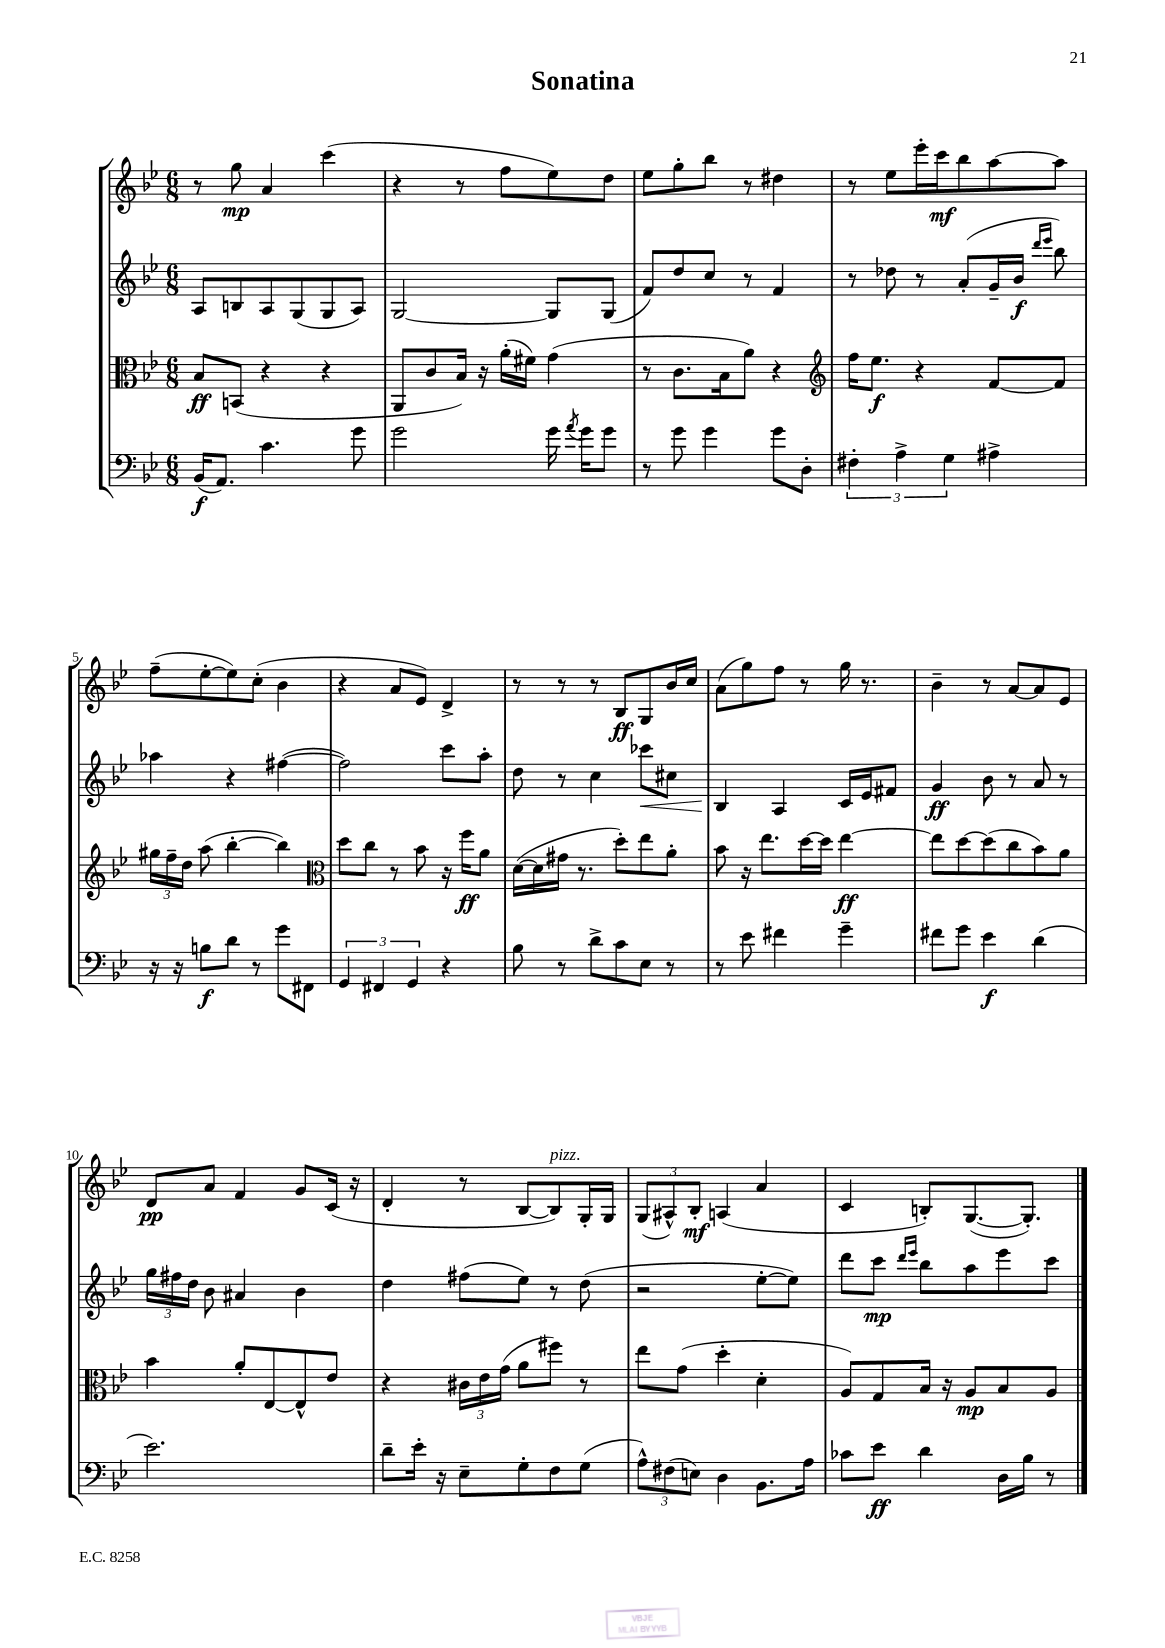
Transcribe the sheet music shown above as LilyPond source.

\header { title = "Sonatina" }
<<
\new StaffGroup <<
\new Staff = "s0" {
    \clef treble \key bes \major \numericTimeSignature \time 6/8
    \autoBeamOff r8 g''8\mp a'4 c'''4( |
    r4 r8 f''8[ ees''8) d''8] |
    ees''8[ g''8-. bes''8] r8 dis''4 |
    r8 ees''8[ ees'''16-. c'''16\mf bes''8 a''8~ a''8] |
    f''8[--( ees''8~-. ees''8) c''8]-.( bes'4 |
    r4 a'8[ ees'8]) d'4-> |
    r8 r8 r8 bes8[\ff g8 bes'16 c''16] |
    a'8[( g''8) f''8] r8 g''16 r8. |
    bes'4-- r8 a'8[~ a'8 ees'8] |
    d'8[\pp a'8] f'4 g'8[ c'16]( r16 |
    d'4-. r8 bes8[~ bes8^\markup { \italic "pizz." }) g16-. g16] |
    \tuplet 3/2 { g8[( ais8-^) bes8]-.\mf } a4( a'4 |
    c'4 b8[-.) g8.~( g8.]-.) \bar "|." |
}
\new Staff = "s1" {
    \clef treble \key bes \major \numericTimeSignature \time 6/8
    \autoBeamOff a8[ b8 a8 g8( g8 a8]) |
    g2~ g8[ g8]( |
    f'8[) d''8 c''8] r8 f'4 |
    r8 des''8 r8 a'8[-.( g'16-- bes'16]\f \grace { d'''16[ ees'''16] } bes''8) |
    aes''4 r4 fis''4~( |
    fis''2) c'''8[ a''8]-. |
    d''8 r8 c''4 ces'''8[\< cis''8] |
    bes4\! a4 c'16[ ees'16 fis'8] |
    g'4\ff bes'8 r8 a'8 r8 |
    \tuplet 3/2 { g''16[ fis''16 d''16] } bes'8 ais'4 bes'4 |
    d''4 fis''8[( ees''8]) r8 d''8( |
    r2 ees''8[~-. ees''8]) |
    d'''8[ c'''8]\mp \grace { d'''16[ ees'''16] } bes''8[ a''8 ees'''8 c'''8] \bar "|." |
}
\new Staff = "s2" {
    \clef alto \key bes \major \numericTimeSignature \time 6/8
    \autoBeamOff bes8[\ff b,8]( r4 r4 |
    a,8[ c'8 bes16]) r16 a'16[-.( fis'16]) g'4( |
    r8 c'8.[ bes16 a'8]) r4 |
    \clef treble f''16[ ees''8.]\f r4 f'8[~ f'8] |
    \tuplet 3/2 { gis''16[ f''16-- d''16] } a''8( bes''4~-. bes''4) |
    \clef alto d''8[ c''8] r8 bes'8 r16 f''16[\ff a'8] |
    d'16[~( d'16 gis'16] r8. d''8[-.) ees''8 a'8]-. |
    bes'8 r16 ees''8.[ d''16~ d''16] ees''4~\ff |
    ees''8[ d''8~ d''8( c''8 bes'8) a'8] |
    bes'4 a'8[-. ees8~ ees8-^ ees'8] |
    r4 \tuplet 3/2 { cis'16[ ees'16 g'16]( } a'8[ fis''8]) r8 |
    ees''8[ g'8]( d''4-. d'4-. |
    a8[) g8 bes16] r16 a8[\mp bes8 a8] \bar "|." |
}
\new Staff = "s3" {
    \clef bass \key bes \major \numericTimeSignature \time 6/8
    \autoBeamOff bes,16[\f( a,8.]) c'4. g'8 |
    g'2 g'16 \acciaccatura { a'8 } g'16[ g'8] |
    r8 g'8 g'4 g'8[ d8]-. |
    \tuplet 3/2 { fis4-. a4-> g4 } ais4-> |
    r16 r16 b8[\f d'8] r8 g'8[ fis,8] |
    \tuplet 3/2 { g,4 fis,4 g,4 } r4 |
    bes8 r8 d'8[-> c'8 ees8] r8 |
    r8 ees'8 fis'4 g'4-- |
    fis'8[ g'8] ees'4\f d'4( |
    ees'2.) |
    d'8[-- ees'16]-. r16 ees8[-- g8-. f8 g8]( |
    \tuplet 3/2 { a8[-^) fis8( e8]) } d4 bes,8.[ a16] |
    ces'8[ ees'8]\ff d'4 d16[ bes16] r8 \bar "|." |
}
>>
>>
